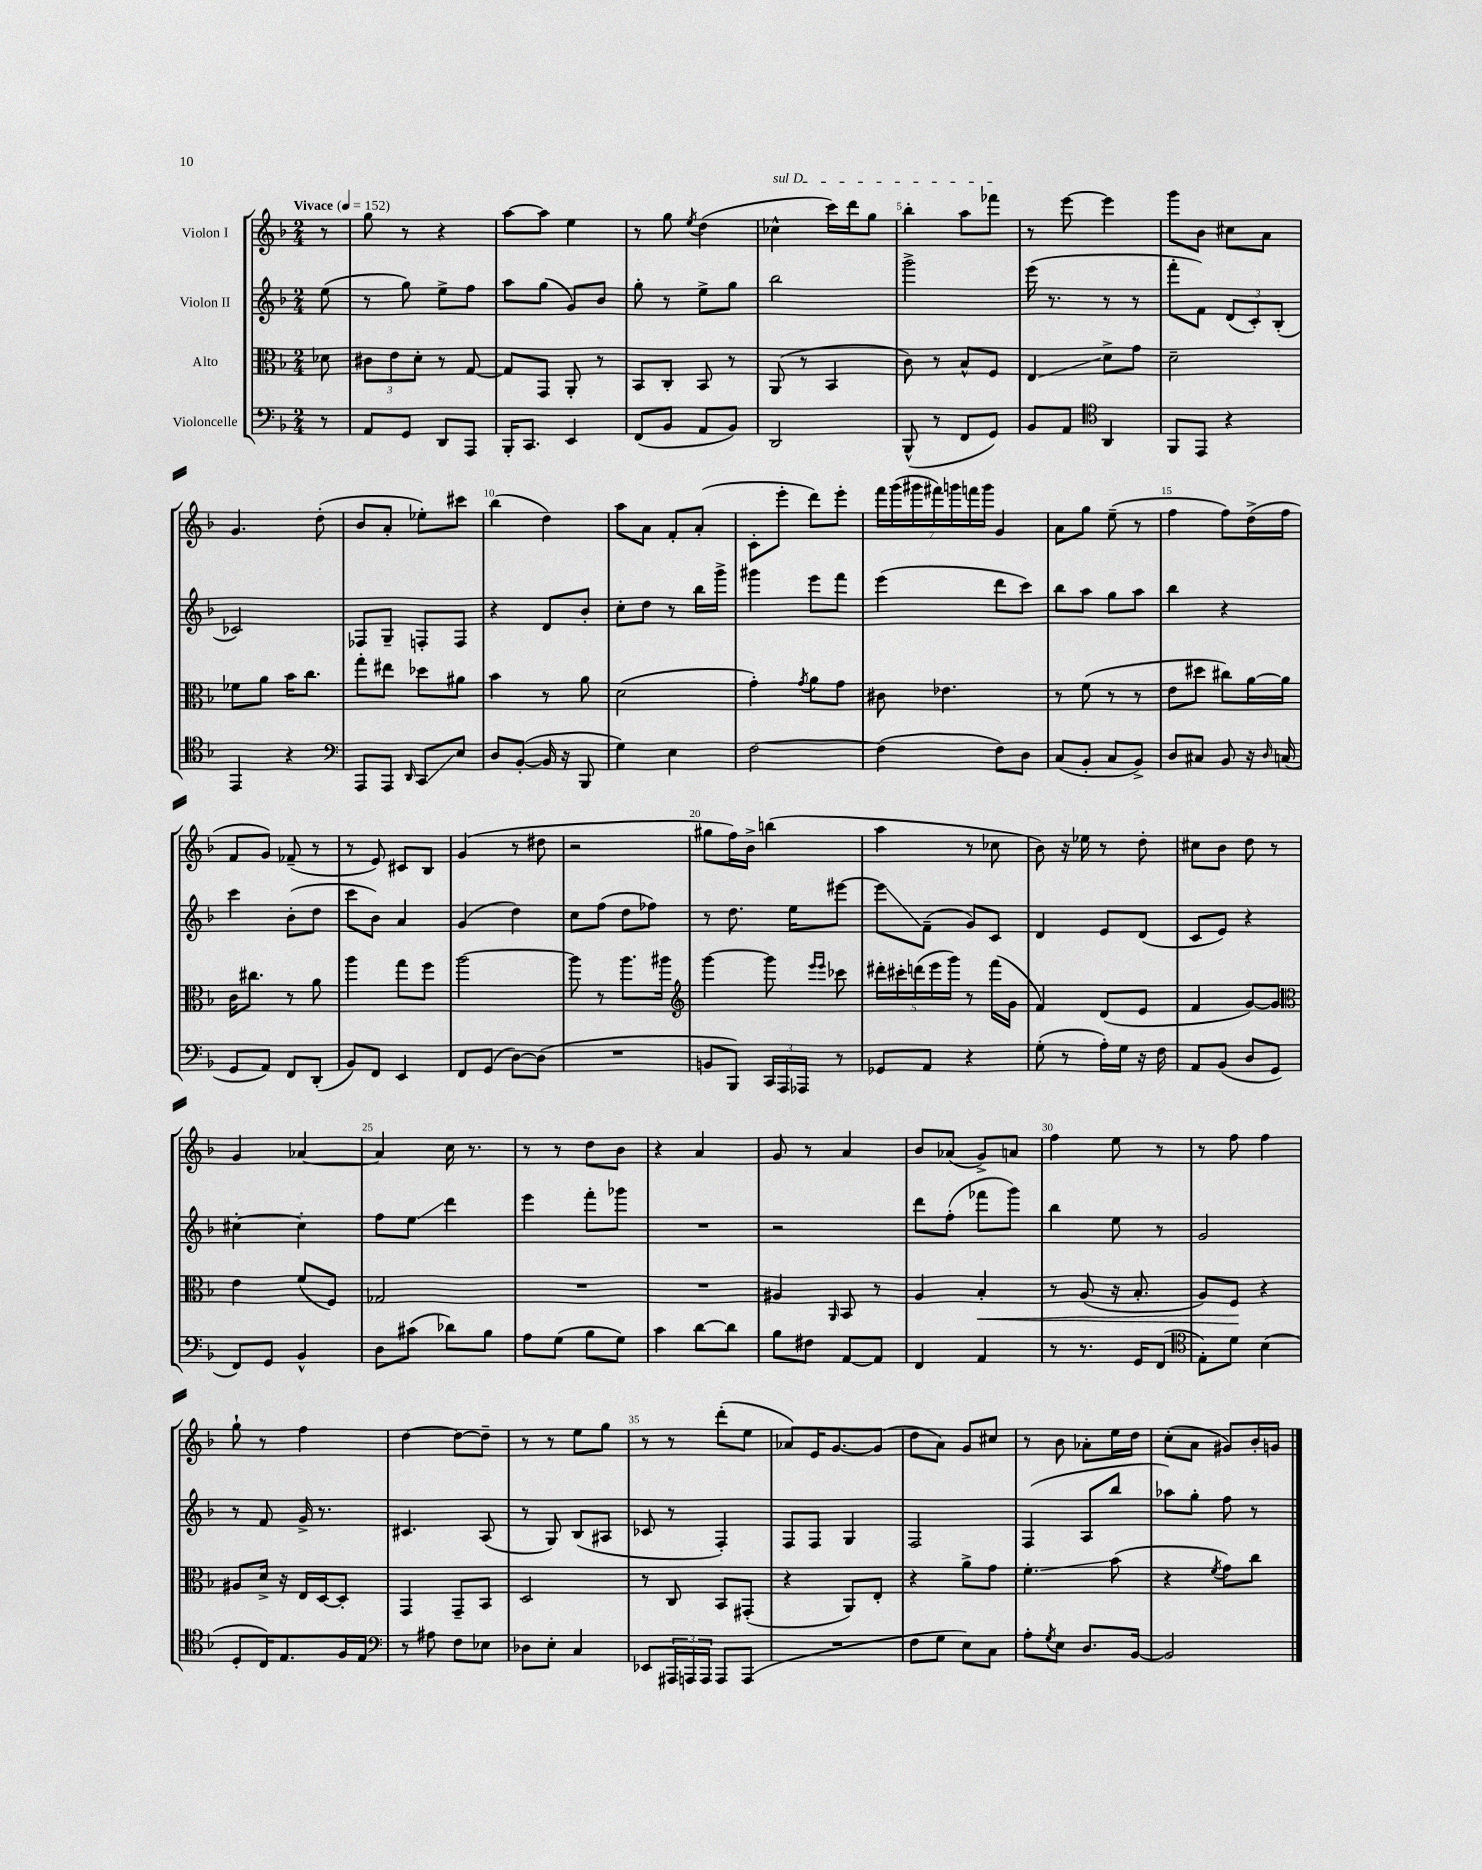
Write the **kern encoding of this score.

**kern	**kern	**kern	**kern
*staff4	*staff3	*staff2	*staff1
*clefF4	*clefC3	*clefG2	*clefG2
*k[b-]	*k[b-]	*k[b-]	*k[b-]
*M2/4	*M2/4	*M2/4	*M2/4
*MM152	*MM152	*MM152	*MM152
8r	8d-	(8ee	8r
=	=	=	=
8AA	12c#	8r	8gg
.	12e	.	.
8GG	.	8gg)	8r
.	12d'	.	.
8DD	8r	8ee^	4r
8AAA	[8G	8ff	.
=	=	=	=
16BBB-'	8G]	8aa	[8aa
8.CC	.	.	.
.	8GG	(8gg	8aa]
4EE	8AA'	8g)	4ee
.	8r	8b-	.
=	=	=	=
(8FF	8BB-	8gg'	8r
8BB-	8C'	8r	8gg
.	.	.	8qee
8AA	8BB-	8ee^	(4dd
8BB-)	8r	8gg	.
=	=	=	=
2DD	(8AA	2bb-	4cc-^^
.	8r	.	.
.	4BB-	.	16ccc)
.	.	.	16ddd
.	.	.	8gg
=	=	=	=
(8BBB-^^	8c)	2ggg^	4bb-'
8r	8r	.	.
8FF	8B-^^	.	8aa
8GG)	8F	.	8fff-
=	=	=	=
8BB-	4E	(16eee	8r
.	.	8.r	.
8AA	.	.	[8eee
*clefC4	*	*	*
4AA	8d^	8r	4eee]
.	8g	8r	.
=	=	=	=
8FF	2d~	8fff'	8ggg
8EE	.	8f)	8b-
4r	.	(12d	8cc#
.	.	12c')	.
.	.	.	8a
.	.	(12B-'	.
=	=	=	=
4EE	8f-	2c-)	4.g
.	8a	.	.
4r	16b-	.	.
.	8.cc	.	.
.	.	.	(8dd'
=	=	=	=
*clefF4	*	*	*
8AAA	8gg'	8F-	8b-
8AAA	8ee#	8G~	8a'
16qqDD	.	.	.
8CC	8dd-	8F'	8ee-')
8E	8a#	8F	8ccc#
=	=	=	=
8D	4b-	4r	(4bb-
([8BB-'	.	.	.
16BB-]	8r	8d	4dd)
16r	.	.	.
8BBB-	8a	8b-'	.
=	=	=	=
4G)	(2d	8cc'	8aa
.	.	8dd	8a
4E	.	8r	8f'
.	.	16bb-	(8a'
.	.	16ggg^	.
=	=	=	=
[2F	4g')	4ggg#	8c'
.	.	.	8eee'
.	8qg	.	.
.	8a	8eee	8ddd)
.	8g	8fff	8eee'
=	=	=	=
(4F]	8c#	(4eee	28fff
.	.	.	(28ggg
.	.	.	28ggg#
.	.	.	28fff#)
.	4.e-	.	.
.	.	.	28ggg
.	.	.	28fff
.	.	.	28ggg
8F)	.	8ddd	4g
8D	.	8ccc)	.
=	=	=	=
(8C	8r	8bb-	8a
8BB-'	(8f	8aa	8gg
8C	8r	8gg	(8ee~
8BB-^)	8r	8aa	8r
=	=	=	=
8D	8e	4bb-	4ff
8C#	8dd#	.	.
8BB-	8cc#)	4r	8ff)
16r	[16a	.	(16dd^
16qqD	.	.	.
(16C	16a]	.	16ff
=	=	=	=
8GG	16c	4ccc	8f
.	8.cc#	.	.
8AA)	.	.	8g)
8FF	8r	(8b-'	(8f-~
(8DD'	8a	8dd	8r
=	=	=	=
8BB-)	4aa	8ccc	8r
8FF	.	8b-)	8e)
4EE	8gg	4a	8c#
.	8ff	.	8B-
=	=	=	=
8FF	[2aa	(4g	(4g
(8GG	.	.	.
[8D)	.	4dd)	8r
(8D]	.	.	8dd#
=	=	=	=
2r	8aa]	8cc	2r
.	8r	(8ff	.
.	8.aa	8dd	.
.	.	8ff-)	.
.	16aa#	.	.
=	=	=	=
*	*clefG2	*	*
8BB	[4ggg	8r	8gg#
8BBB-)	.	8.dd	16ff)
.	.	.	16b-^
24CC	8ggg]	.	(4bb
24AAA	.	.	.
.	.	16ee	.
24AAA-	.	.	.
.	16qqeee	.	.
.	16qqeee	.	.
8r	8ccc-	[8eee#	.
=	=	=	=
8GG-	20ddd#'	8eee#]	4aa
.	20ccc#'	.	.
.	(20ddd	.	.
8AA	.	(8f~	.
.	20eee	.	.
.	20ggg)	.	.
4r	8r	8g)	8r
.	(16fff	8c	8cc-
.	16g	.	.
=	=	=	=
(8G'	4f)	4d	8b-)
8r	.	.	16r
.	.	.	16ee-
16A')	(8d	8e	8r
16G	.	.	.
16r	8e	(8d	8dd'
16F	.	.	.
=	=	=	=
8AA	4f	8c	8cc#
(8BB-	.	8e)	8b-
8D	[8g)	4r	8dd
8GG	8g]	.	8r
=	=	=	=
*	*clefC3	*	*
8FF)	4e	[4cc#'	4g
8GG	.	.	.
4BB-^^	(8f	4cc#']	[4a-
.	8F)	.	.
=	=	=	=
8D	2G-	8ff	4a-]
(8c#	.	8ee	.
8d-)	.	4ddd	16cc
.	.	.	8.r
8B-	.	.	.
=	=	=	=
8A	2r	4eee	8r
(8G	.	.	8r
8B-	.	8fff'	8dd
8G)	.	8ggg-	8b-
=	=	=	=
4c	2r	2r	4r
[8d	.	.	4a
8d]	.	.	.
=	=	=	=
8B-	4A#	2r	8g
8F#	.	.	8r
.	16qqAA	.	.
[8AA	8BB-	.	4a
8AA]	8r	.	.
=	=	=	=
4FF	4A	8ddd	8b-
.	.	(8ff'	(8a-
4AA	4B-'	8fff-	8g^)
.	.	8ggg)	8a
=	=	=	=
8r	8r	4bb-	4ff
8.r	(8A	.	.
.	16r	8ee	8ee
16GG	8.B-'	.	.
(8FF	.	8r	8r
=	=	=	=
*clefC4	*	*	*
8E')	8A)	2g	8r
8d	8F	.	8ff
(4B-	4r	.	4ff
=	=	=	=
8D'	8A#	8r	8gg`
16C)	16d^	8f	8r
8.E	16r	.	.
.	16E	16g^	4ff
.	[16D	8.r	.
16F	8D']	.	.
16E	.	.	.
=	=	=	=
*clefF4	*	*	*
8r	4GG	4.c#	[4dd
8A#	.	.	.
8F	8GG~	.	8dd_
8E-	8BB-	(8A	8dd~]
=	=	=	=
8D-	2D	8r	8r
8E'	.	8G)	8r
4C	.	(8B-	8ee
.	.	8A#	8gg
=	=	=	=
8EE-	8r	8c-	8r
24AAA#	8C	8r	8r
24AAA	.	.	.
24AAA	.	.	.
8AAA	8BB-	4F')	(8ddd'
(8AAA	(8GG#'	.	8ee
=	=	=	=
2r	4r	8F	8a-)
.	.	8F	16e
.	.	.	[8.g
.	8AA)	4G	.
.	8E'	.	(8g]
=	=	=	=
8F	4r	2F	8dd
8G	.	.	8a)
8E)	8a^	.	8g
8C	8g	.	8cc#
=	=	=	=
8A'	4.f'	(4F	8r
8qG	.	.	.
8E	.	.	8b-
8.D	.	8A	8a-'
.	(8b-	8bb-	16ee
[16BB-	.	.	16dd
=	=	=	=
2BB-]	4r	8aa-)	(8cc'
.	.	8gg'	8a
.	8qf	.	.
.	8g)	8ff	8g#)
.	8cc	8r	16b-'
.	.	.	16g
==	==	==	==
*-	*-	*-	*-
